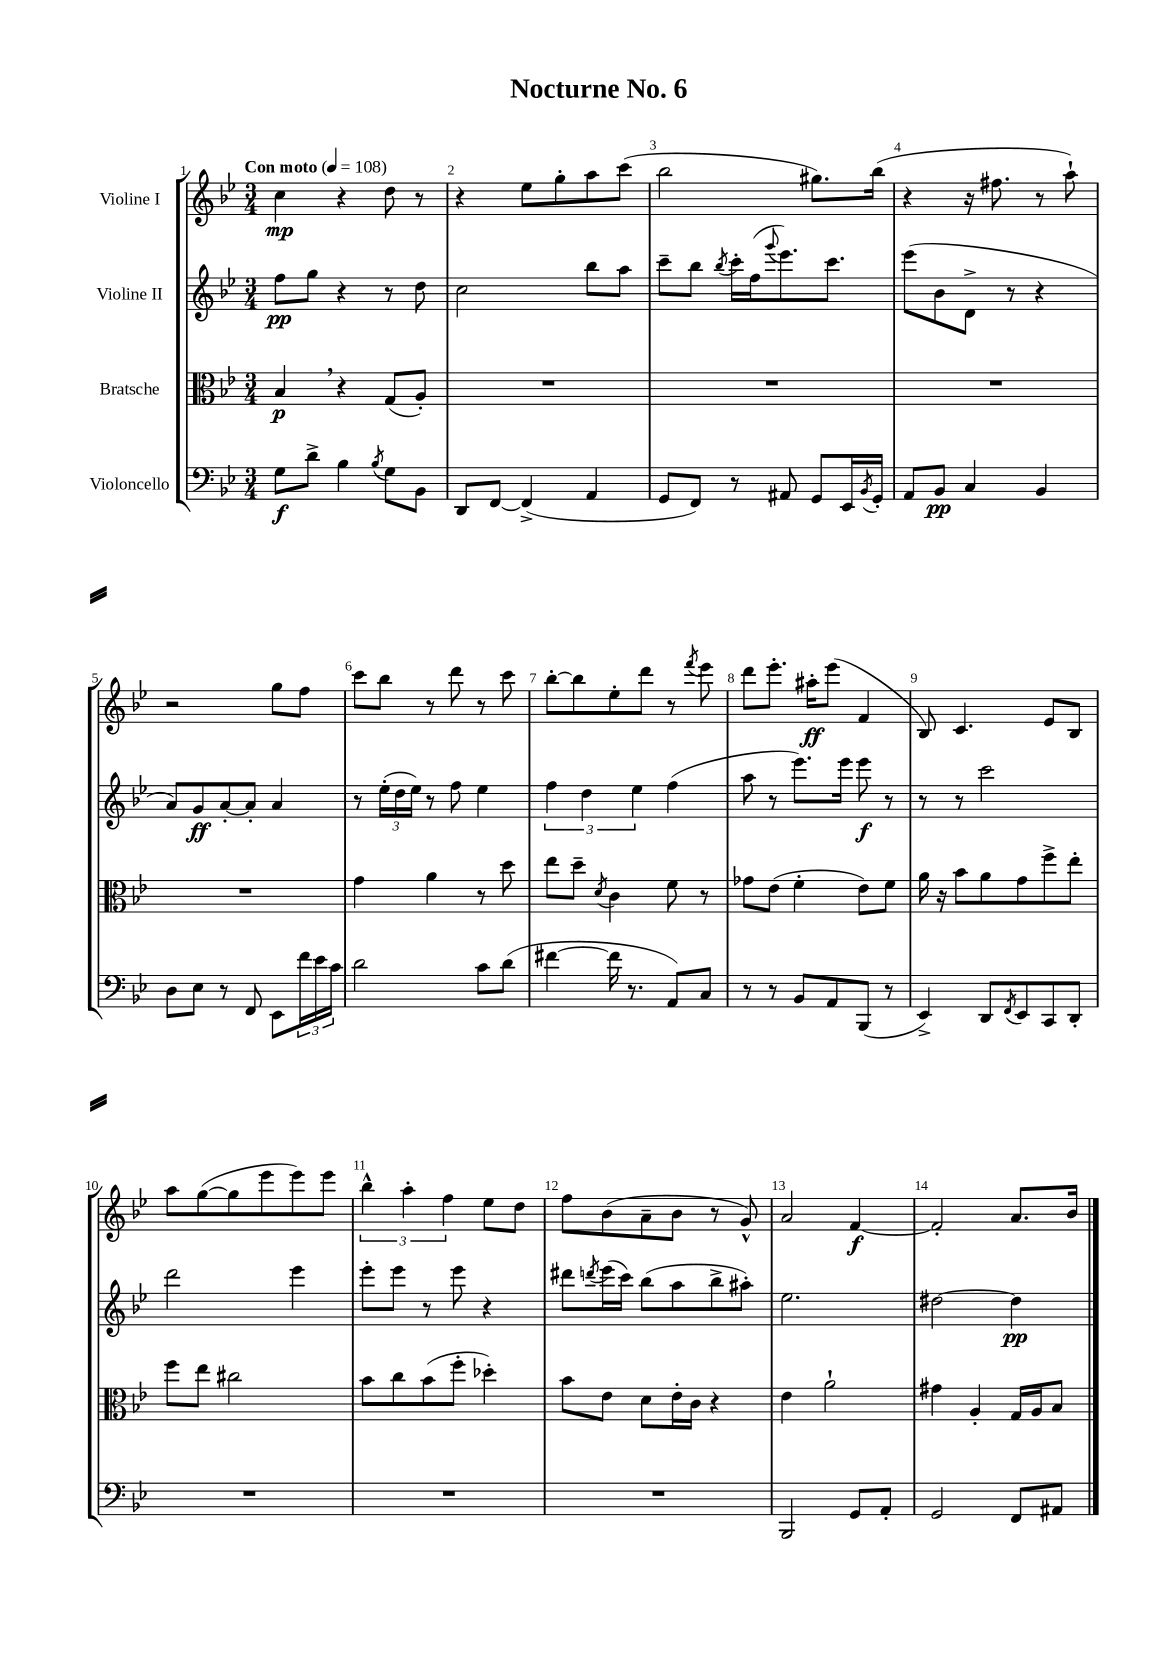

**kern	**kern	**kern	**kern
*staff4	*staff3	*staff2	*staff1
*clefF4	*clefC3	*clefG2	*clefG2
*k[b-e-]	*k[b-e-]	*k[b-e-]	*k[b-e-]
*M3/4	*M3/4	*M3/4	*M3/4
*MM108	*MM108	*MM108	*MM108
8G	4B-	8ff	4cc
8d^	.	8gg	.
4B-	4r	4r	4r
8qB-	.	.	.
8G	(8G	8r	8dd
8BB-	8A')	8dd	8r
=	=	=	=
8DD	2.r	2cc	4r
[8FF	.	.	.
(4FF^]	.	.	8ee-
.	.	.	8gg'
4AA	.	8bb-	8aa
.	.	8aa	(8ccc
=	=	=	=
8GG	2.r	8ccc~	2bb-
8FF)	.	8bb-	.
.	.	8qbb-	.
8r	.	16ccc'	.
.	.	(16ff	.
.	.	8qqggg	.
8AA#	.	8.eee-)	.
8GG	.	.	8.gg#)
.	.	8.ccc	.
16EE-	.	.	.
8qBB-	.	.	.
16GG'	.	.	(16bb-
=	=	=	=
8AA	2.r	(8eee-	4r
8BB-	.	8b-	.
4C	.	8d^	16r
.	.	.	8.ff#
.	.	8r	.
4BB-	.	4r	8r
.	.	.	8aa`)
=	=	=	=
8D	2.r	8a)	2r
8E-	.	8g	.
8r	.	[8a'	.
8FF	.	8a']	.
8EE-	.	4a	8gg
24f	.	.	8ff
24e-	.	.	.
24c	.	.	.
=	=	=	=
2d	4g	8r	8ccc
.	.	(24ee-'	8bb-
.	.	24dd	.
.	.	24ee-)	.
.	4a	8r	8r
.	.	8ff	8ddd
8c	8r	4ee-	8r
(8d	8dd	.	8ccc
=	=	=	=
[4f#	8ee-	6ff	[8bb-'
.	8dd~	.	8bb-]
.	.	6dd	.
.	8qd	.	.
16f#]	4c	.	8ee-'
8.r	.	.	.
.	.	6ee-	.
.	.	.	8ddd
8AA)	8f	(4ff	8r
.	.	.	8qfff
8C	8r	.	8eee-
=	=	=	=
8r	8g-	8aa	8ddd
8r	(8e-	8r	8.eee-'
8BB-	4f'	8.eee-)	.
.	.	.	16aa#'
8AA	.	.	(8eee-
.	.	16eee-	.
(8BBB-	8e-)	8eee-	4f
8r	8f	8r	.
=	=	=	=
4EE-^)	16a	8r	8B-)
.	16r	.	.
.	8b-	8r	4.c
8DD	8a	2ccc	.
8qFF	.	.	.
8EE-	8g	.	.
8CC	8ff^	.	8e-
8DD'	8ee-'	.	8B-
=	=	=	=
2.r	8ff	2ddd	8aa
.	8ee-	.	([8gg
.	2cc#	.	8gg]
.	.	.	8eee-
.	.	4eee-	8eee-)
.	.	.	8eee-
=	=	=	=
2.r	8b-	8eee-'	6bb-^^
.	8cc	8eee-	.
.	.	.	6aa'
.	(8b-	8r	.
.	.	.	6ff
.	8ff'	8eee-	.
.	4dd-')	4r	8ee-
.	.	.	8dd
=	=	=	=
2.r	8b-	8ddd#	8ff
.	.	8qddd	.
.	8e-	(16eee-	(8b-
.	.	16ccc)	.
.	8d	(8bb-	8a~
.	16e-'	8aa	8b-
.	16c	.	.
.	4r	8bb-^	8r
.	.	8aa#')	8g^^)
=	=	=	=
2BBB-	4e-	2.ee-	2a
.	2a`	.	.
8GG	.	.	[4f
8AA'	.	.	.
=	=	=	=
2GG	4g#	[2dd#	2f']
.	4A'	.	.
8FF	16G	4dd#]	8.a
.	16A	.	.
8AA#	8B-	.	.
.	.	.	16b-
==	==	==	==
*-	*-	*-	*-
